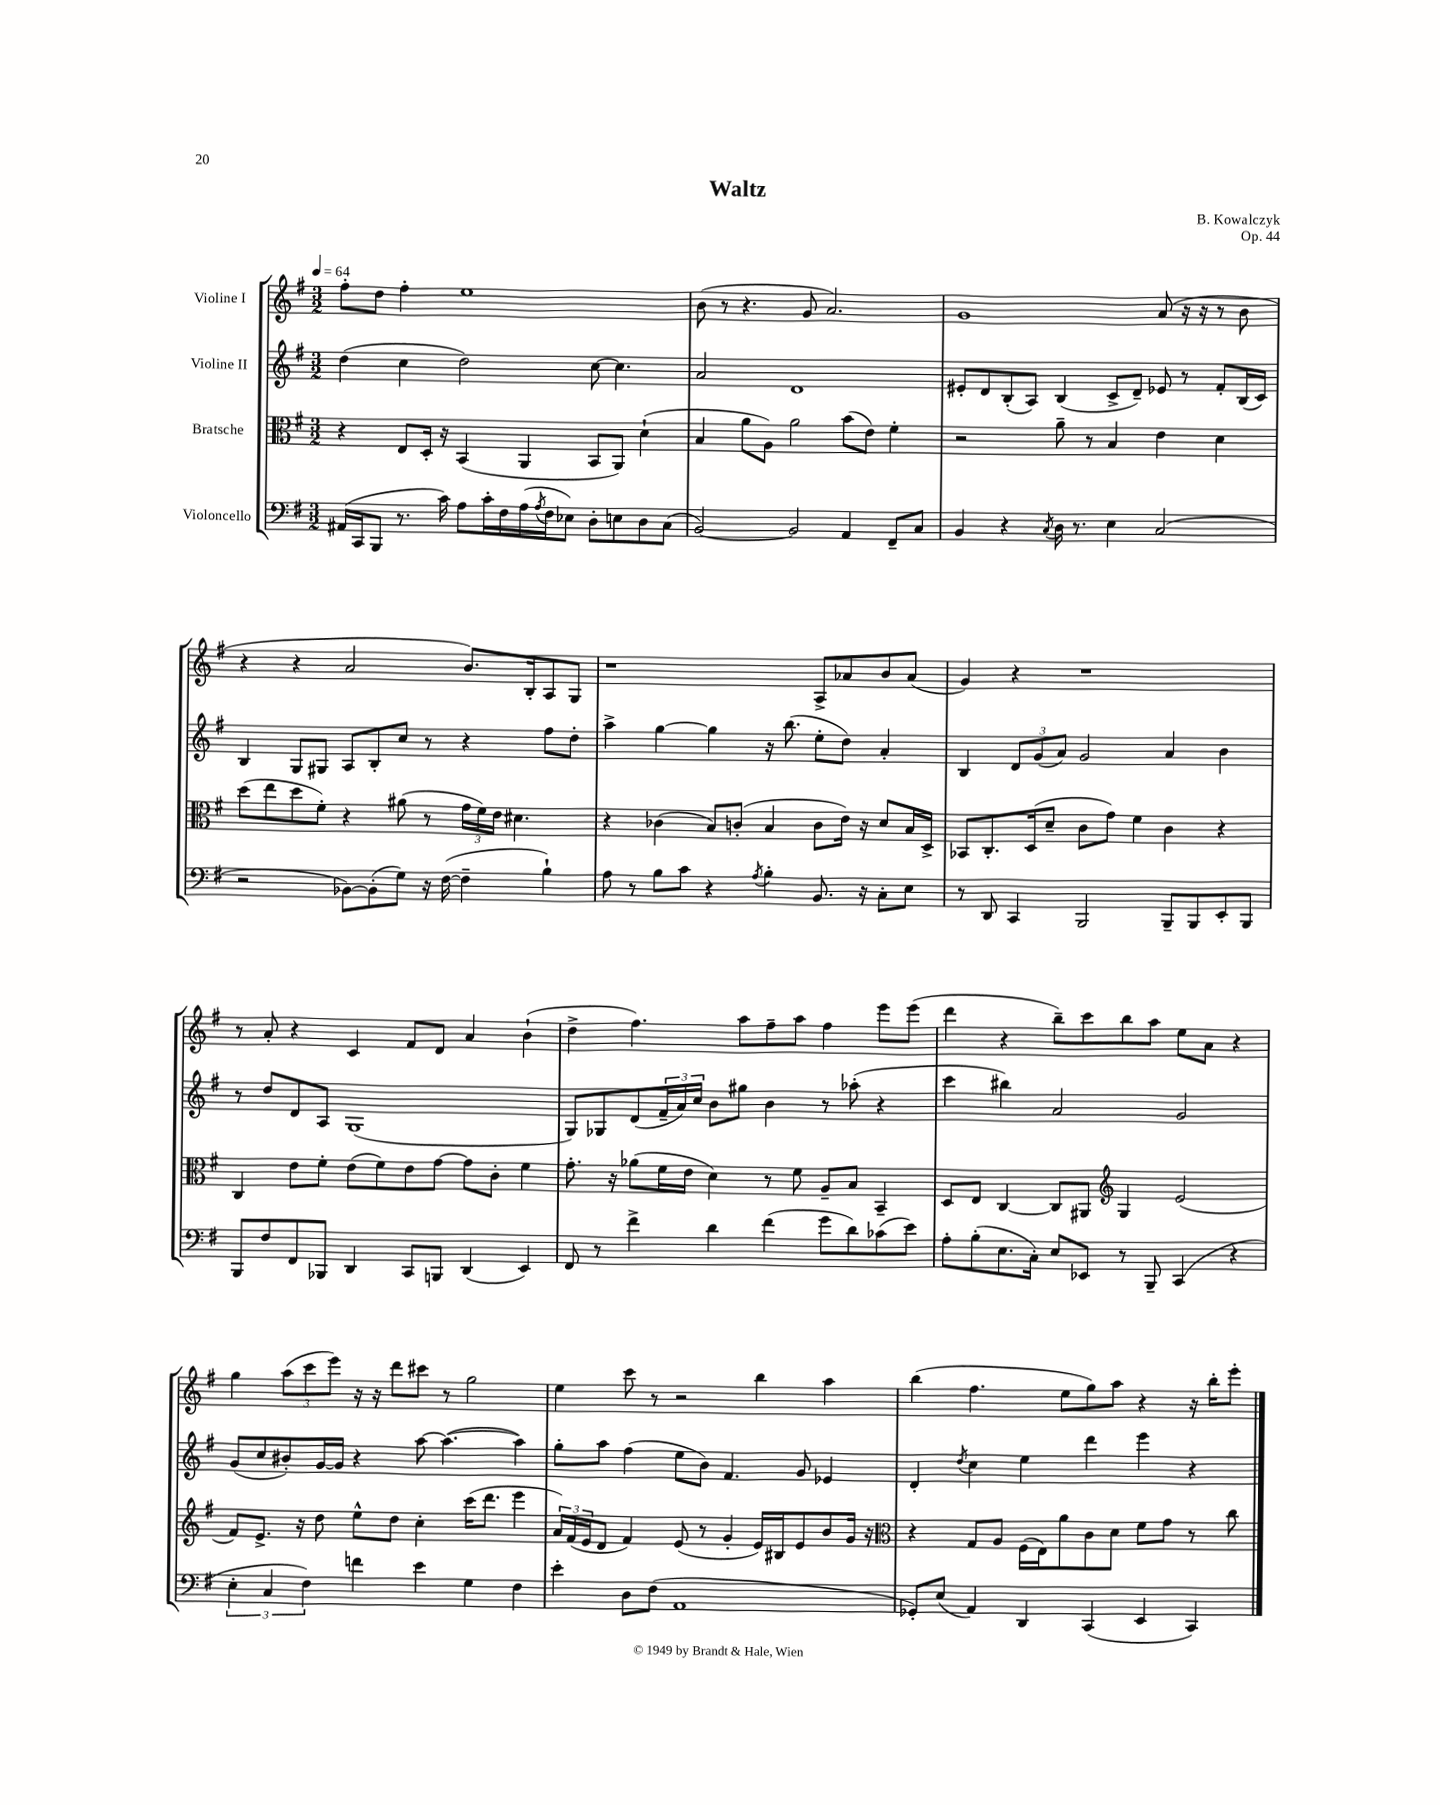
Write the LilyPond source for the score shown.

\header { title = "Waltz" composer = "B. Kowalczyk" opus = "Op. 44" }
<<
\new StaffGroup <<
\new Staff = "s0" \with { instrumentName = "Violine I" } {
    \clef treble \key g \major \numericTimeSignature \time 3/2 \tempo 4 = 64
    fis''8-. d''8 fis''4-. e''1 |
    b'8( r8 r4. g'8 a'2.) |
    g'1 a'8( r16 r16 r8 b'8 |
    r4 r4 a'2 b'8.) b16-. a8 g8 |
    r1 a8-> aes'8 b'8 aes'8( |
    g'4) r4 r1 |
    r8 a'8-. r4 c'4 fis'8 d'8 a'4 b'4-!( |
    d''4-> fis''4.) a''8 fis''8-- a''8 fis''4 e'''8 e'''8( |
    d'''4 r4 b''8--) c'''8 b''8 a''8 e''8 a'8 r4 |
    g''4 \tuplet 3/2 { a''8( c'''8 e'''8) } r16 r16 d'''8 cis'''8 r8 g''2 |
    e''4 c'''8 r8 r2 b''4 a''4 |
    b''4( fis''4. e''8 g''8) a''8 r4 r16 b''16-. e'''8-. \bar "|." |
}
\new Staff = "s1" \with { instrumentName = "Violine II" } {
    \clef treble \key g \major \numericTimeSignature \time 3/2
    d''4( c''4 d''2) c''8~ c''4. |
    a'2 d'1 |
    eis'8-. d'8 b8-.( a8) b4( c'8-> d'8--) ees'8 r8 fis'8-. b16( c'16) |
    b4 g8 gis8 a8 b8-. c''8 r8 r4 fis''8 d''8-. |
    a''4-> g''4~ g''4 r16 b''8.( e''8-. d''8) a'4-. |
    b4 \tuplet 3/2 { d'8 g'8( a'8) } g'2 a'4 b'4 |
    r8 d''8 d'8 a8 g1( |
    g8) ges8 d'8( \tuplet 3/2 { fis'16-- a'16) c''16 } b'8 gis''8 b'4 r8 aes''8-.( r4 |
    c'''4 bis''4) a'2 g'2 |
    g'8( c''8 bis'8-.) g'16~ g'16 r4 a''8~ a''4.~( a''4) |
    g''8-. a''8 fis''4( e''8 b'8) fis'4. g'8 ees'4 |
    d'4-. \acciaccatura { d''8 } c''4 e''4 d'''4 e'''4 r4 \bar "|." |
}
\new Staff = "s2" \with { instrumentName = "Bratsche" } {
    \clef alto \key g \major \numericTimeSignature \time 3/2
    r4 e8 d16-. r16 b,4( a,4 b,8 a,8) d'4-!( |
    b4 a'8 a8) a'2 b'8( e'8) fis'4-. |
    r2 a'8-- r8 b4 e'4 d'4 |
    d''8( e''8 d''8 fis'8-.) r4 ais'8( r8 \tuplet 3/2 { g'16 fis'16) e'16 } dis'4. |
    r4 ces'4( b8) c'8-.( b4 c'8 e'16) r16 d'8 b16 d16-> |
    bes,8 c8.-. d16( d'8-- c'8 g'8) fis'4 c'4 r4 |
    c4 e'8 fis'8-. e'8( fis'8) e'8 g'8~ g'8 c'8-. fis'4 |
    g'8.-. r16 aes'8( fis'16 e'16 d'4) r8 fis'8 a8-- b8 b,4-- |
    d8 e8 c4~ c8 ais,8 \clef treble g4 e'2( |
    fis'8) e'8.-> r16 d''8 e''8-^ d''8 c''4-. c'''16( d'''8. e'''4 |
    \tuplet 3/2 { a'16) fis'16( e'16 } d'8 fis'4) e'8( r8 g'4-. e'16) bis16 e'8 b'8 g'16 r16 |
    \clef alto r4 g8 a8 fis16( e16) a'8 c'8 d'8 fis'8 g'8 r8 c''8 \bar "|." |
}
\new Staff = "s3" \with { instrumentName = "Violoncello" } {
    \clef bass \key g \major \numericTimeSignature \time 3/2
    ais,16( c,16 b,,8 r8. c'16) a8 c'16-. fis16 a16( \acciaccatura { a8 } fis16 ees8) d8-. e8 d8 c8( |
    b,2~) b,2 a,4 fis,8-- c8 |
    b,4 r4 \acciaccatura { c8 } d16 r8. e4 c2( |
    r2 bes,8~) bes,8-.( g8) r16 fis16~( fis4-- b4-!) |
    a8 r8 b8 c'8 r4 \acciaccatura { a8 } b4-. b,8. r16 c8-. e8 |
    r8 d,8 c,4 b,,2 b,,8-- b,,8 e,8-. b,,8 |
    b,,8 fis8 fis,8 bes,,8 d,4 c,8 b,,8 d,4( e,4) |
    fis,8 r8 fis'4-> d'4 fis'4( g'8 d'8) ces'8( e'8) |
    a8-. b8-.( e8. c16-.) e8 ees,8 r8 b,,8-- c,4( r4 |
    \tuplet 3/2 { e4-. c4 fis4) } f'4 e'4 g4 fis4 |
    e'4-. d8 fis8( a,1 |
    ges,8-.) e8( a,4) d,4 c,4( e,4 c,4) \bar "|." |
}
>>
>>
\layout { \context { \Score \remove "Bar_number_engraver" } }
